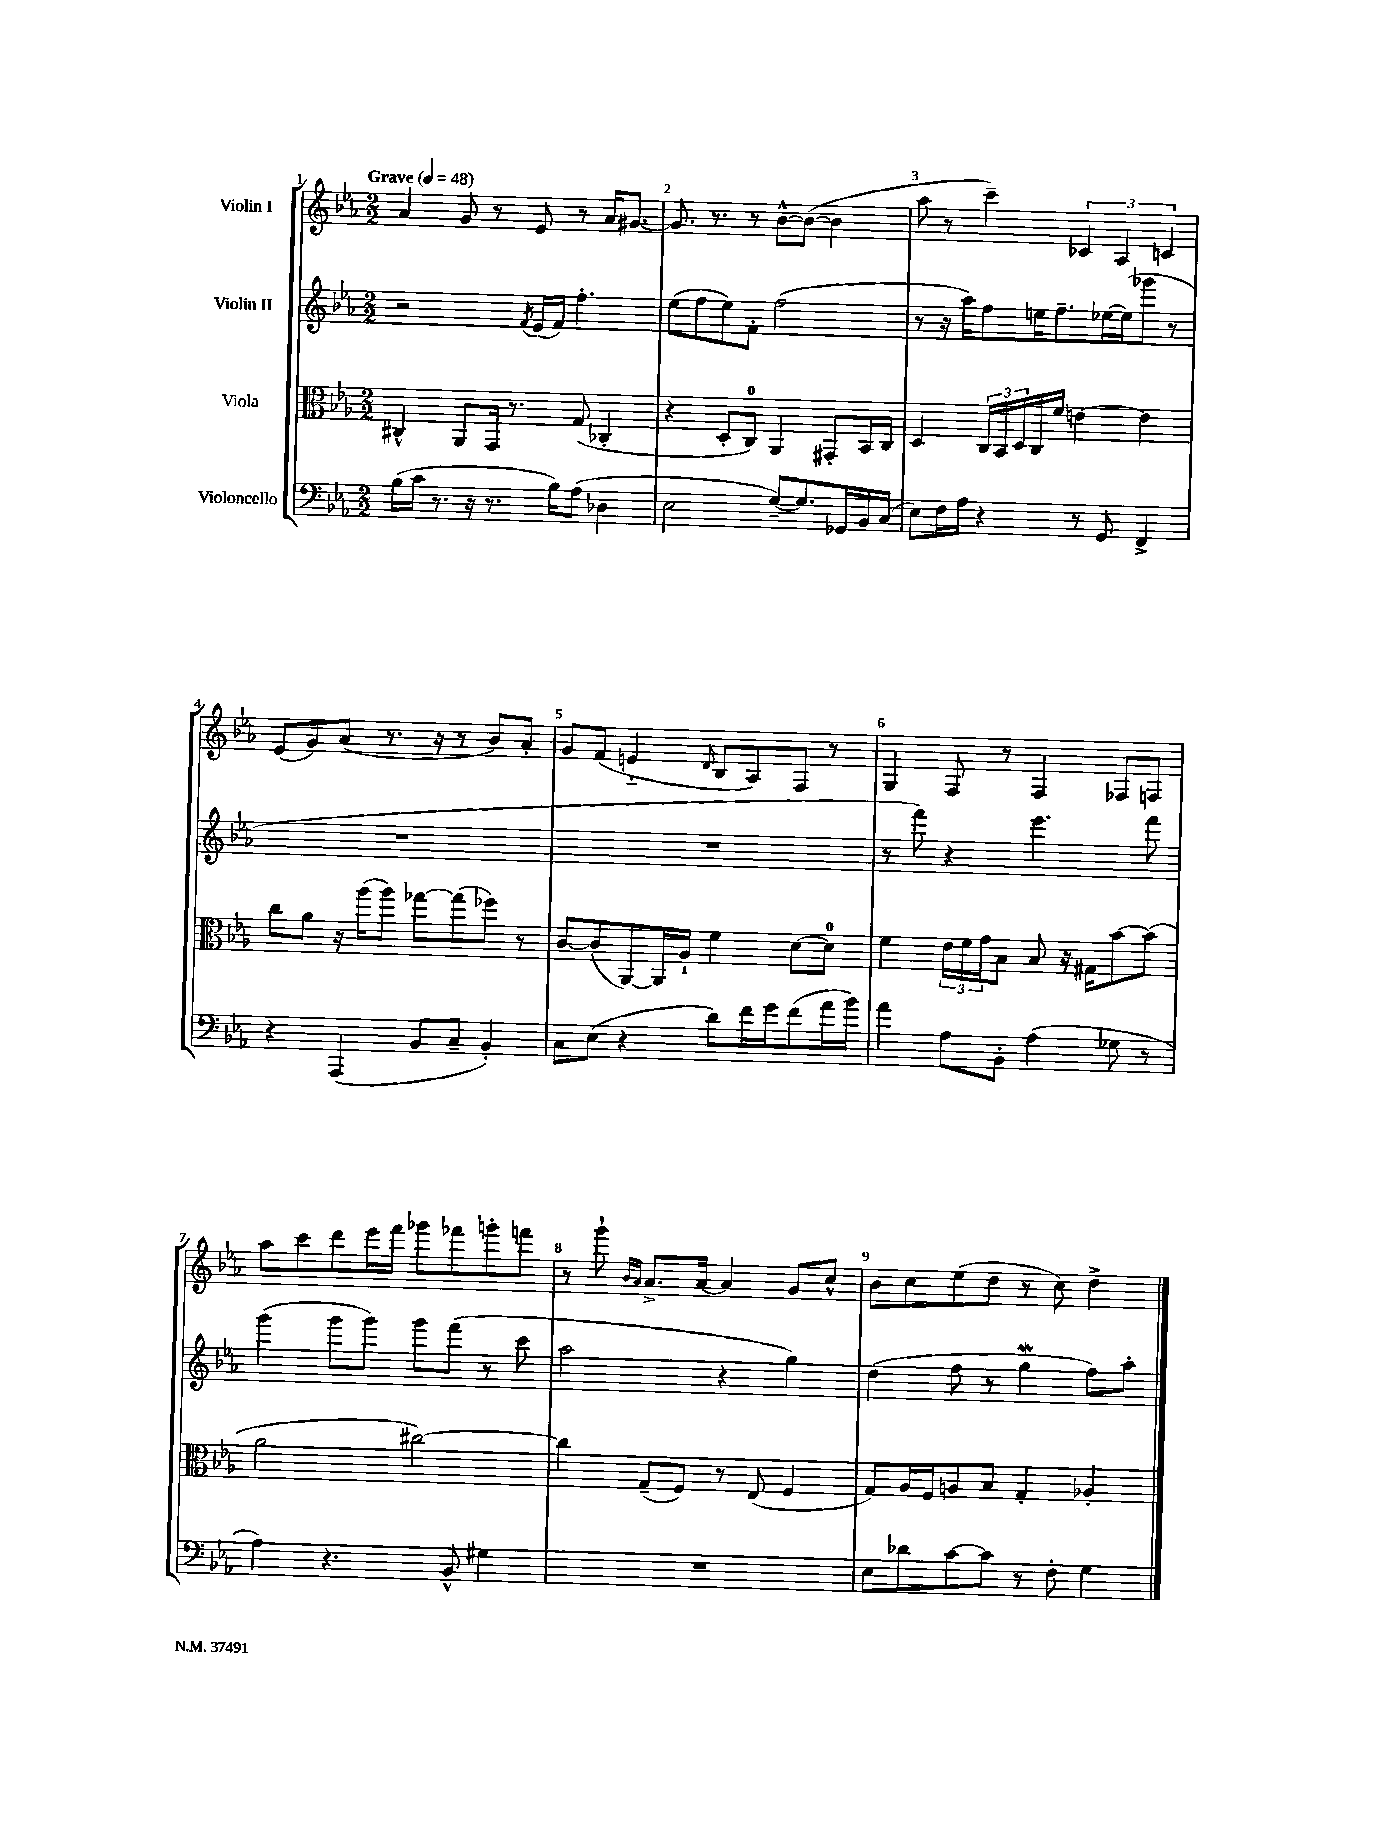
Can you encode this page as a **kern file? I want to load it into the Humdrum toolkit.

**kern	**kern	**kern	**kern
*part4	*part3	*part2	*part1
*staff4	*staff3	*staff2	*staff1
*I"Violoncello	*I"Viola	*I"Violin II	*I"Violin I
*clefF4	*clefC3	*clefG2	*clefG2
*k[b-e-a-]	*k[b-e-a-]	*k[b-e-a-]	*k[b-e-a-]
*M2/2	*M2/2	*M2/2	*M2/2
*MM48	*MM48	*MM48	*MM48
=1	=1	=1	=1
!	!	!	!LO:TX:a:B:t=Grave
(16B-\LL	4C#X^^/	2r	4a-/
16c\JJ	.	.	.
8.r	.	.	.
.	8AA-/L	.	8g/
16r	.	.	.
8.r	16GG/Jk	.	8r
.	8.r	.	.
.	.	8qf/	.
.	.	(16e-/LL	8e-/
16B-\KL)	.	16f/JJ)	.
(8A-\J	(8G/	4.ff'\	8r
4D-X\	4C-X'/	.	16a-/KL
.	.	.	[8.g#X/J
=2	=2	=2	=2
2E-\	4r	(8ee-\L	8.g#/]
.	.	8ff\	.
.	.	.	8.r
.	8D'/L	8ee-\)	.
.	8C/J)	8f'\J	8r
[8G~/L)	4AA-/	(2ff\	[8b-^^\L
8.G/]	.	.	(8b-\J_
.	8GG#X'/L	.	4b-\]
16GG-X/L	.	.	.
16BB-/	16BB-/L	.	.
(16C/JJ	16C/JJ	.	.
=3	=3	=3	=3
8E-\L)	4D/	8r	8aa-\
16F\L	.	16r	8r
16A-\JJ	.	16aa-\KL)	.
4r	24C/LL	8ff\	4ccc~\)
.	24BB-/	.	.
.	24D/	.	.
.	16C/	16een\K	.
.	16f/JJ	8.ff~\	.
8r	[4en\	.	6c-X/
8GG/	.	[16ee-X\L	.
.	.	.	6A-/
.	.	(16ee-\J]	.
4FF^/	4e\]	8ggg-X\J	.
.	.	.	6cn/
.	.	8r	.
!!LO:LB:g=z
=4	=4	=4	=4
4r	8cc\L	1r	(8e-/L
.	8a-\J	.	8g/)
(4AAA-/	16r	.	(8a-/J
.	(16aa-\KL	.	.
.	8aa-\J)	.	8.r
8BB-/L	[8gg-X\L	.	.
.	.	.	16r
8C~/J	(8gg-\]	.	8r
4BB-'/)	8ff-X\J)	.	8b-/L)
.	8r	.	8a-'/J
=5	=5	=5	=5
8C\L	[8c/L	1r	8g/L
(8E-\J	(8c/]	.	(8f/J
4r	[8AA-/)	.	4en/
.	16AA-/L]	.	.
.	16A-`/JJ	.	.
.	.	.	16qqd/
8d\L)	4f\	.	8B-/L
16f\L	.	.	8A-/)
16g\J	.	.	.
(8f\	[8d\L	.	8F/J
16a-\L	8d\J]	.	8r
16b-\JJ)	.	.	.
=6	=6	=6	=6
4a-\	4f\	8r	4G/
.	.	8fff\)	.
8A-\L	24e-\LL	4r	8F/
.	24f\	.	.
.	24g\J	.	.
8BB-'\J	8B-\J	.	8r
(4A-\	8B-/	4.eee-\	4F/
.	16r	.	.
.	16G#X\KL	.	.
8G-X\	[8b-\	.	8F-X/L
8r	(8b-\J]	8fff\	8Fn/J
!!LO:LB:g=z
=7	=7	=7	=7
4A-\)	2a-\	(4ggg\	8aa-\L
.	.	.	8ccc\
4.r	.	8ggg\L	8ddd\
.	.	8ggg\J)	16eee-\L
.	.	.	16fff\JJ
.	[2cc#X\)	8ggg\L	8ggg-X\L
8BB-^^/	.	(8fff\J	8fff-X\
4G#X\	.	8r	8gggn'\
.	.	8ccc\	8fffn\J
=8	=8	=8	=8
1r	4cc#\]	2aa-\	8r
.	.	.	8ggg`\
.	.	.	16qqb-/LL
.	.	.	16qqa-/JJ
.	(8G~/L	.	8.a-^/L
.	8F/J)	.	.
.	.	.	[16a-/Jk
.	8r	4r	4a-/]
.	(8E-/	.	.
.	4F/	4gg\)	8g/L
.	.	.	8cc^^/J
=9	=9	=9	=9
8E-\L	8G/L)	(4dd\	8b-\L
8d-X\	16A-/L	.	8cc\
.	16F/J	.	.
[8c\	8An/	8ff\	(8ee-\
8c\J]	8B-/J	8r	8dd\J
8r	4G'/	4ggW\	8r
8F'\	.	.	8cc\)
4G\	4A-X'/	8ff\L)	4dd^\
.	.	8aa-'\J	.
==	==	==	==
*-	*-	*-	*-
